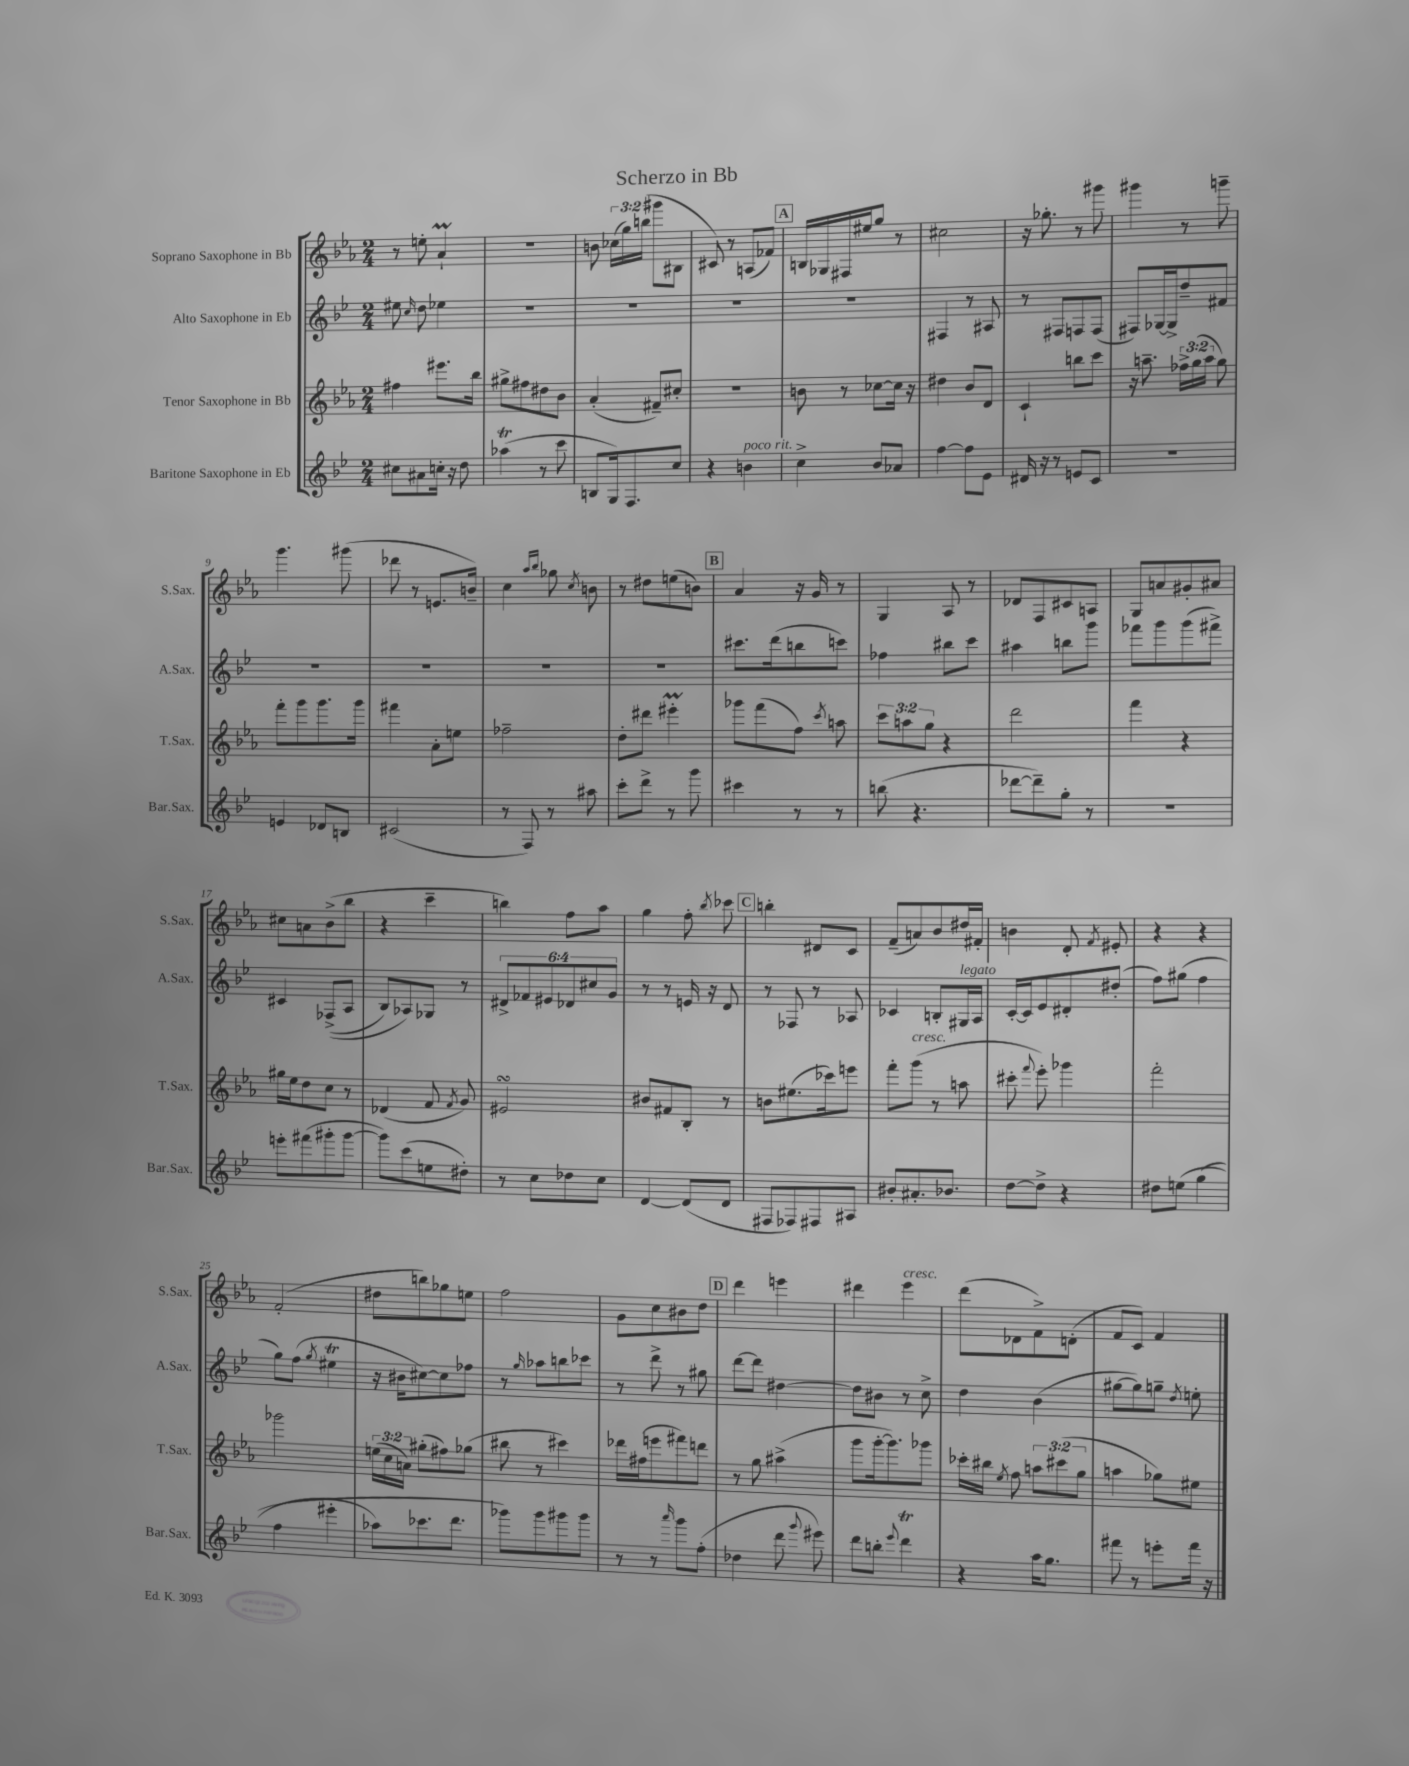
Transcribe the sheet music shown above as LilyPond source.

\header { title = "Scherzo in Bb" }
<<
\new StaffGroup <<
\new Staff = "s0" \with { instrumentName = "Soprano Saxophone in Bb" shortInstrumentName = "S.Sax." } {
    \clef treble \key ees \major \numericTimeSignature \time 2/4 \override Staff.TupletNumber.text = #tuplet-number::calc-fraction-text
    \autoBeamOff r8 e''8-. aes'4-!\prall |
    R2 |
    b'8 \tuplet 3/2 { ces''16[( g''16) b''16]( } gis'''8[ bis8] |
    cis'8) r8 a8[( fes'8]) |
    \mark \markup { \box "A" } b16[ ges16 fis16 eis''16 g''8] r8 |
    cis''2 |
    r16 ges''8.-. r8 gis'''8 |
    gis'''4 r8 g'''8-- |
    g'''4. gis'''8( |
    des'''8 r8 e'8.[ b'16]--) |
    c''4 \grace { aes''16[ bes''16] } ges''8 \acciaccatura { c''8 } b'8 |
    r8 dis''8[ e''8( b'8]) |
    \mark \markup { \box "B" } aes'4 r16 g'16 r8 |
    g4 aes8 r8 |
    des'8[ f8 cis'8 a8] |
    g8[ a'8 gis'8-. ais'8] |
    cis''8[ a'8 bes'8->( bes''8] |
    r4 c'''4-- |
    b''4) f''8[ aes''8] |
    g''4 f''8-. \acciaccatura { bes''8 } ces'''8 |
    \mark \markup { \box "C" } b''4-. dis'8[ c'8] |
    f'8[--( a'8) bes'8 dis''16 fis'16]-. |
    b'4 d'8-. \acciaccatura { f'8 } eis'8-. |
    r4 r4 |
    f'2-.( |
    dis''8[ b''8) ges''8 e''8] |
    f''2 |
    g'8[ c''8 bis'8 d''8] |
    \mark \markup { \box "D" } d'''4 e'''4 |
    dis'''4 ees'''4^\markup { \italic "cresc." } |
    d'''8[( des'8 f'8->) d'8]-.( |
    f'8[ c'8]) f'4 \bar "|." |
}
\new Staff = "s1" \with { instrumentName = "Alto Saxophone in Eb" shortInstrumentName = "A.Sax." } {
    \clef treble \key bes \major \numericTimeSignature \time 2/4 \override Staff.TupletNumber.text = #tuplet-number::calc-fraction-text
    \autoBeamOff eis''8 \grace { c''16 } d''8 ees''4 |
    R2 |
    R2 |
    R2 |
    \mark \markup { \box "A" } R2 |
    fis4 r8 ais8 |
    r8 fis8[ f8 f8]( |
    fis8[) ges16~ ges16-> d''8-- fis'8] |
    R2 |
    R2 |
    R2 |
    R2 |
    \mark \markup { \box "B" } cis'''8.[ d'''16( b''8 c'''8]) |
    fes''4 bis''8[ c'''8] |
    ais''4 b''8[ g'''8] |
    fes'''8[ g'''8 g'''8( fis'''8]->) |
    cis'4 fes8[->(\( a8] |
    bes8[) aes8\) ges8] r8 |
    \tuplet 6/4 { dis'8[-> fes'8 eis'8 des'8 cis''8 g'8] } |
    r8 r8 e'16 r16 d'8 |
    \mark \markup { \box "C" } r8 fes8 r8 aes8 |
    ces'4 b8[-. gis16^\markup { \italic "legato" } a16] |
    c'16[~-. c'16 ees'8 dis'8-. dis''8]-.( |
    f''8[) gis''8]( f''4 |
    g''8[) f''8]( \acciaccatura { g''8 } eis''4\trill |
    r16 bis'16[ cis''8~) cis''8 fes''8] |
    r8 \grace { g''16 } aes''8[ b''8 ces'''8] |
    r8 d'''8-> r8 gis''8 |
    \mark \markup { \box "D" } d'''8[~ d'''8] dis''4~ |
    dis''8[ bis'8] r8 c''8-> |
    d''4 bes'4( |
    gis''8[~ gis''8) g''8]-- \acciaccatura { d''8 } e''8-. \bar "|." |
}
\new Staff = "s2" \with { instrumentName = "Tenor Saxophone in Bb" shortInstrumentName = "T.Sax." } {
    \clef treble \key ees \major \numericTimeSignature \time 2/4 \override Staff.TupletNumber.text = #tuplet-number::calc-fraction-text
    \autoBeamOff fis''4 eis'''8.[ bes''16] |
    gis''8[-> fis''8 dis''8 bes'8] |
    aes'4-.( fis'8[--) cis''8]-. |
    R2 |
    \mark \markup { \box "A" } b'8 r8 ces''8[~ ces''16] r16 |
    dis''4 bes'8[ d'8] |
    c'4-! b''8[ c'''8] |
    r16 a''8.-- \tuplet 3/2 { fes''16[-> g''16( a''16] } g''8) |
    f'''8[-. g'''8 g'''8. g'''16] |
    fis'''4 aes'8[-. e''8] |
    fes''2-- |
    d''8[-. dis'''8] eis'''4-.\prall |
    \mark \markup { \box "B" } ges'''8[ f'''8( f''8]) \acciaccatura { c'''8 } a''8 |
    \tuplet 3/2 { c'''8[ a''8 g''8] } r4 |
    d'''2 |
    f'''4 r4 |
    gis''16[ ees''16 d''8 c''8] r8 |
    des'4( f'8 \acciaccatura { f'8 } g'8) |
    eis'2\turn |
    bis'8[ fis'8 bes8]-. r8 |
    \mark \markup { \box "C" } b'8[ eis''8.( ces'''16) e'''8] |
    f'''8[-. g'''8]^\markup { \italic "cresc." }( r8 a''8 |
    cis'''8-. \appoggiatura { f'''8 } ees'''8-.) ges'''4 |
    f'''2-. |
    ges'''2 |
    \tuplet 3/2 { e''16[( c''16 a'16]) } gis''8[-.( fis''8) ges''8]( |
    bis''8 r8 cis'''4) |
    des'''16[ fis''16( e'''8 fis'''8) d'''8] |
    \mark \markup { \box "D" } r8 g''8 ais''4->( |
    g'''8[ g'''16~-. g'''8.) ges'''8] |
    ces'''16[-. bis''16] \acciaccatura { ees''8 } f''8 \tuplet 3/2 { a''8[ cis'''8( g''8] } |
    a''4 ges''8[) eis''8] \bar "|." |
}
\new Staff = "s3" \with { instrumentName = "Baritone Saxophone in Eb" shortInstrumentName = "Bar.Sax." } {
    \clef treble \key bes \major \numericTimeSignature \time 2/4
    \autoBeamOff cis''8[ ais'8 c''16]-. r16 d''8 |
    aes''4\trill( r8 c'''8 |
    b8[ g16) f8. c''8] |
    r4 b'4^\markup { \italic "poco rit." } |
    \mark \markup { \box "A" } c''4-> bes'8[ aes'8] |
    f''4~ f''8[ ees'8] |
    dis'16 r16 r8 e'8[ c'8] |
    r2 |
    e'4 des'8[ b8] |
    cis'2( |
    r8 f8) r8 ais''8 |
    c'''8[-. d'''8]-> r8 g'''8 |
    \mark \markup { \box "B" } cis'''4 r8 r8 |
    b''8( r4. |
    des'''8[~ des'''8--) g''8]-. r8 |
    R2 |
    e'''8[-. fis'''8( gis'''8-. gis'''8]~ |
    gis'''8[) c'''8( e''8 dis''8]-.) |
    r8 c''8[ des''8 c''8] |
    d'4~ d'8[( d'8] |
    \mark \markup { \box "C" } fis8[ fes8) fis8 ais8] |
    bis'8[-. ais'8.-. bes'8.] |
    d''8[~ d''8]-> r4 |
    dis''8[ e''8]\( g''4( |
    f''4 eis'''4-. |
    aes''8[) ces'''8. d'''8.] |
    ges'''8[\) ges'''8 gis'''8 gis'''8] |
    r8 r8 \grace { a'''16 } g'''8[ f''8]-.( |
    \mark \markup { \box "D" } des''4 d'''8 \appoggiatura { g'''8 } eis'''8) |
    d'''8[ b''8]-. \appoggiatura { ees'''8 } d'''4\trill |
    r4 a''16[ g''8.] |
    fis'''8 r8 e'''8[-. fis'''16] r16 \bar "|." |
}
>>
>>
